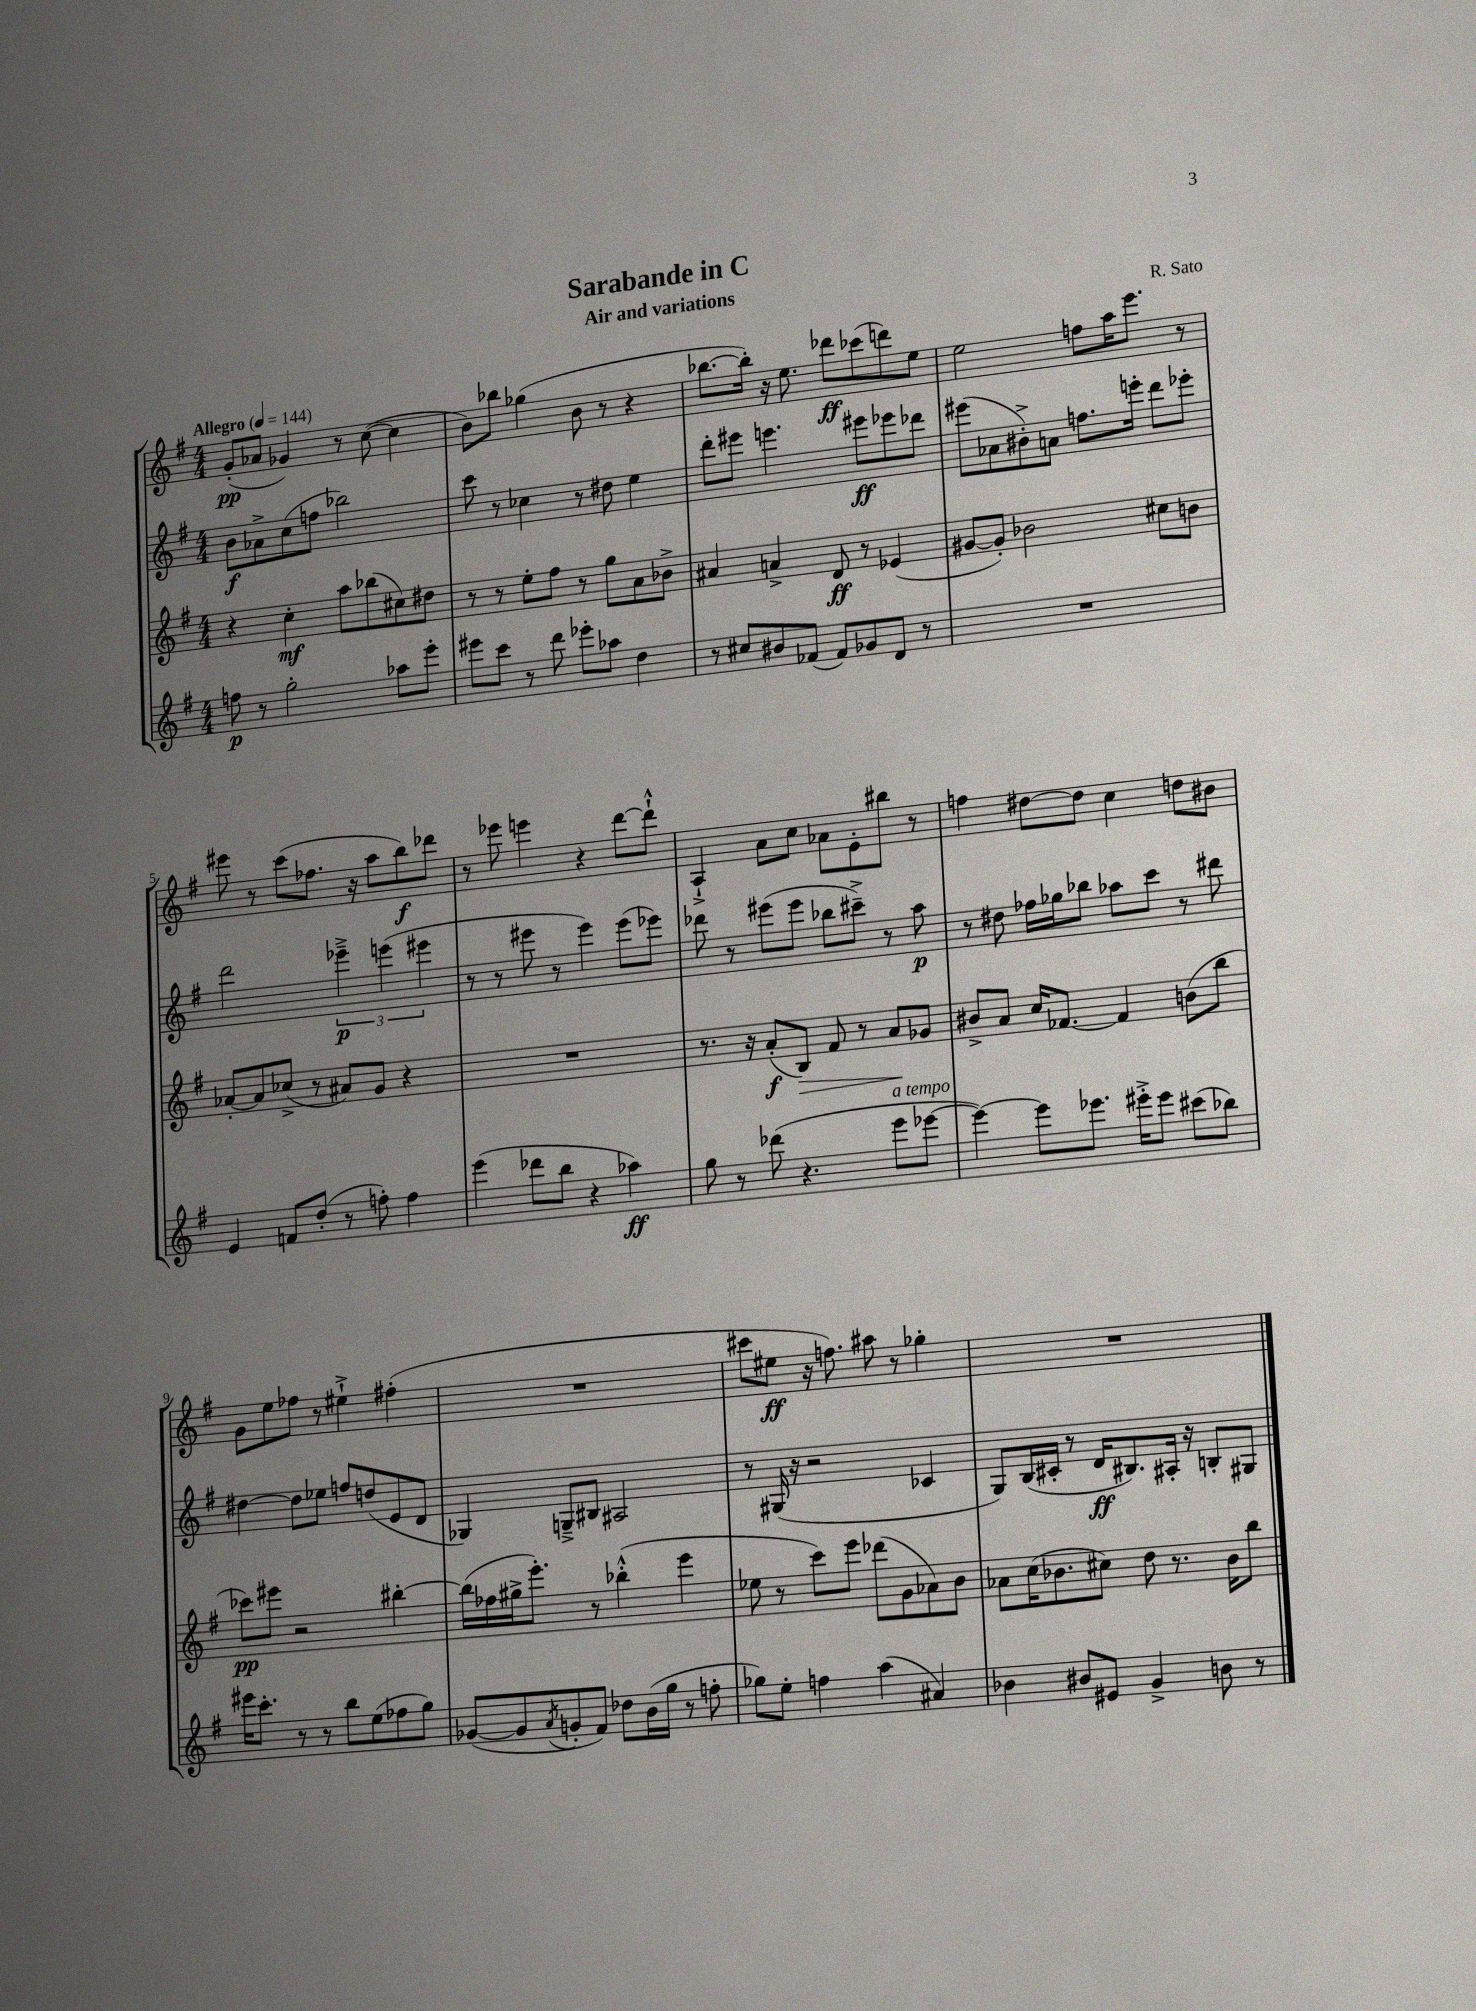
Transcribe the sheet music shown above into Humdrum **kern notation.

**kern	**dynam	**kern	**dynam	**kern	**dynam	**kern	**dynam
*part4	*part4	*part3	*part3	*part2	*part2	*part1	*part1
*staff4	*staff4	*staff3	*staff3	*staff2	*staff2	*staff1	*staff1
*clefG2	*	*clefG2	*	*clefG2	*	*clefG2	*
*k[f#]	*	*k[f#]	*	*k[f#]	*	*k[f#]	*
*M4/4	*	*M4/4	*	*M4/4	*	*M4/4	*
*MM144	*	*MM144	*	*MM144	*	*MM144	*
=1	=1	=1	=1	=1	=1	=1	=1
!	!	!	!	!	!	!LO:TX:a:B:t=Allegro	!
8ffn\	p	4r	.	8b\L	f	(8g'/L	pp
8r	.	.	.	8a-X^\	.	8a-X/J	.
2gg'\	.	4cc'\	mf	(8cc\	.	4g-X/)	.
.	.	.	.	8ffn\J	.	.	.
.	.	8aa\L	.	2bb-X\)	.	8r	.
.	.	(8bb-X\	.	.	.	([8cc\	.
8aa-X\L	.	8cc#X\)	.	.	.	4cc\]	.
8eee'\J	.	8dd#X\J	.	.	.	.	.
=2	=2	=2	=2	=2	=2	=2	=2
8eee#X\L	.	8r	.	8ccc\	.	8b\L)	.
8ccc\J	.	8r	.	8r	.	8bb-X\J	.
8r	.	8ee'\L	.	4cc-X\	.	(4gg-X\	.
8ddd\	.	8ff#\J	.	.	.	.	.
8eee-X'\L	.	8r	.	8r	.	8b\	.
8aa-X\J	.	8gg\L	.	8dd#X\	.	8r	.
4dd\	.	8a\	.	4ee\	.	4r	.
.	.	8b-X^\J	.	.	.	.	.
=3	=3	=3	=3	=3	=3	=3	=3
8r	.	4a#X/	.	8ddd'\L	.	[8.bb-X\L	.
8cc#X/L	.	.	.	8eee#X\J	.	.	.
.	.	.	.	.	.	16bb-'\Jk])	.
8b#X/	.	4an^/	.	4.eeen\	.	16r	.
.	.	.	.	.	.	8.ee\	.
(8f-X/J	.	.	.	.	.	.	.
8f-/L)	.	8d/	ff	.	.	8ddd-X\L	ff
8g-X/	.	8r	.	8eee#X\L	ff	(8ccc-X\	.
8d/J	.	(4e-X/	.	8eee-X\	.	8dddn\)	.
8r	.	.	.	8ddd-X\J	.	8ee\J	.
=4	=4	=4	=4	=4	=4	=4	=4
1r	.	[8g#X/L	.	(8eee#X\L	.	2ee\	.
.	.	8g#'/J])	.	8a-X\	.	.	.
.	.	2b-X\	.	8b#X'^\)	.	.	.
.	.	.	.	8an\J	.	.	.
.	.	.	.	8.ffn\L	.	8ffn\L	.
.	.	.	.	.	.	16aa\K	.
.	.	.	.	16eeen'\Jk	.	8.eee\J	.
.	.	8cc#X\L	.	8ddd\L	.	.	.
.	.	8bn\J	.	8eee-X'\J	.	8r	.
!!LO:LB:g=z
=5	=5	=5	=5	=5	=5	=5	=5
4e/	.	[8a-X'/L	.	2ddd\	.	8eee#X\	.
.	.	8a-/]	.	.	.	8r	.
8fn/L	.	(8cc-X^/J	.	.	.	(8ccc\L	.
(8dd'/J	.	8r	.	.	.	8.ff-X\J	.
8r	.	8a#X/L)	.	6eee-X~^\	p	.	.
.	.	.	.	.	.	16r	.
8ffn'\)	.	8g/J	.	.	.	8aa\L	.
.	.	.	.	(6eeen\	.	.	.
4ff\	.	4r	.	.	.	8bb\)	f
.	.	.	.	6eee#X\	.	.	.
.	.	.	.	.	.	8ddd-X\J	.
=6	=6	=6	=6	=6	=6	=6	=6
(4eee\	.	1r	.	8r	.	8r	.
.	.	.	.	8r	.	8eee-X\	.
8ddd-X\L	.	.	.	8eee#X\	.	4eeen\	.
8bb\J	.	.	.	8r	.	.	.
4r	.	.	.	4eee#\)	.	4r	.
4aa-X\)	ff	.	.	(8eee#\L	.	[8ddd\L	.
.	.	.	.	8eee-X\J)	.	8ddd`^^\J]	.
=7	=7	=7	=7	=7	=7	=7	=7
8gg\	.	8.r	.	8ddd-X\	.	4A`^/	.
8r	.	.	.	8r	.	.	.
.	.	16r	.	.	.	.	.
(8ddd-X\	.	(8a'/L	f	(8eee#X\L	.	8a\L	.
!	!	!	!LO:HP:b	!	!	!	!
4.r	.	8B/J)	>	8eee#\J	.	8cc\J	.
.	.	8f#/	.	8bb-X\L	.	8a-X\L	.
.	.	8r	.	8ccc#X~^\J)	.	8e'\	.
!LO:TX:a:i:t=a tempo	!	!	!	!	!	!	!
8eee\L	.	8a/L	.	8r	.	8bb#X\J	.
[8eee-X\J	.	8g-X/J	]	8aa\	p	8r	.
=8	=8	=8	=8	=8	=8	=8	=8
4eee-\_)	.	8b#X^/L	.	8r	.	4ffn\	.
.	.	8a/J	.	8dd#X\	.	.	.
8eee-\L]	.	16cc/KL	.	16ff-X\LL	.	[8dd#X\L	.
.	.	[8.f-X/J	.	16gg-X\J	.	.	.
8.eee-X\J	.	.	.	8bb-X\J	.	8dd#\J]	.
.	.	4f-/]	.	8aa-X\L	.	4cc\	.
16eee#X'^\KL	.	.	.	.	.	.	.
8eee#\J	.	.	.	8ccc\J	.	.	.
(8ccc#X\L	.	(8bn\L	.	8r	.	8ddn\L	.
8bb-X\J)	.	8bb\J	.	8ddd#X\	.	8b#X\J	.
!!LO:LB:g=z
=9	=9	=9	=9	=9	=9	=9	=9
16eee#X\KL	.	8ccc-X\L)	pp	[4dd#X\	.	8g\L	.
8.ccc'\J	.	.	.	.	.	.	.
.	.	8eee#X\J	.	.	.	8ee\	.
8r	.	2r	.	8dd#\L]	.	8ff-X\J	.
8r	.	.	.	8ee-X\J	.	8r	.
8bb\L	.	.	.	8ffn/L	.	4ee#X`^\	.
(8ee\	.	.	.	(8ddn/	.	.	.
8ff-X\	.	[4bb#X'\	.	8e/	.	(4ff#X'\	.
8gg\J)	.	.	.	8d/J	.	.	.
=10	=10	=10	=10	=10	=10	=10	=10
([8g-X/L	.	(16bb#\LL]	.	4G-X/)	.	1r	.
.	.	16ff-X\	.	.	.	.	.
8g-/]	.	16gg#X^\J	.	.	.	.	.
.	.	8.eee'\J)	.	.	.	.	.
8qa/	.	.	.	.	.	.	.
8gn'/	.	.	.	8Gn~^/L	.	.	.
8f#/J)	.	8r	.	8B#X/J	.	.	.
8dd-X\L	.	(4bb-X'^^\	.	2A#X/	.	.	.
(16b\L	.	.	.	.	.	.	.
16gg\JJ	.	.	.	.	.	.	.
8r	.	4eee\	.	.	.	.	.
8ffn'\	.	.	.	.	.	.	.
=11	=11	=11	=11	=11	=11	=11	=11
8gg-X\L)	.	8ee-X\	.	8r	.	8ccc#X\L	.
8ee'\J	.	8r	.	(16G#X/	.	8ee#X\J	ff
.	.	.	.	16r	.	.	.
4ffn\	.	8ccc\L)	.	2r	.	16r	.
.	.	.	.	.	.	8.ffn\)	.
.	.	8eee\J	.	.	.	.	.
(4aa\	.	(8ddd-X\L	.	.	.	8aa#X\	.
.	.	8g\	.	.	.	8r	.
4a#X/)	.	8a-X\)	.	4c-X/	.	4gg-X'\	.
.	.	8b\J	.	.	.	.	.
=12	=12	=12	=12	=12	=12	=12	=12
4b-X\	.	8a-X\L	.	8G/L)	.	1r	.
.	.	(16cc\K	.	(16B/L	.	.	.
.	.	8.b-X\	.	16c#X'/JJ	.	.	.
8b#X/L	.	.	.	8r	.	.	.
8e#X/J	.	8cc#X\J)	.	16d/KL	ff	.	.
.	.	.	.	8.B#X/)	.	.	.
4g^/	.	8dd\	.	.	.	.	.
.	.	8.r	.	16A#X'/Jk	.	.	.
.	.	.	.	16r	.	.	.
8bn\	.	.	.	8Bn'/L	.	.	.
.	.	16b-\KL	.	.	.	.	.
8r	.	8bb\J	.	8G#X/J	.	.	.
==	==	==	==	==	==	==	==
*-	*-	*-	*-	*-	*-	*-	*-
